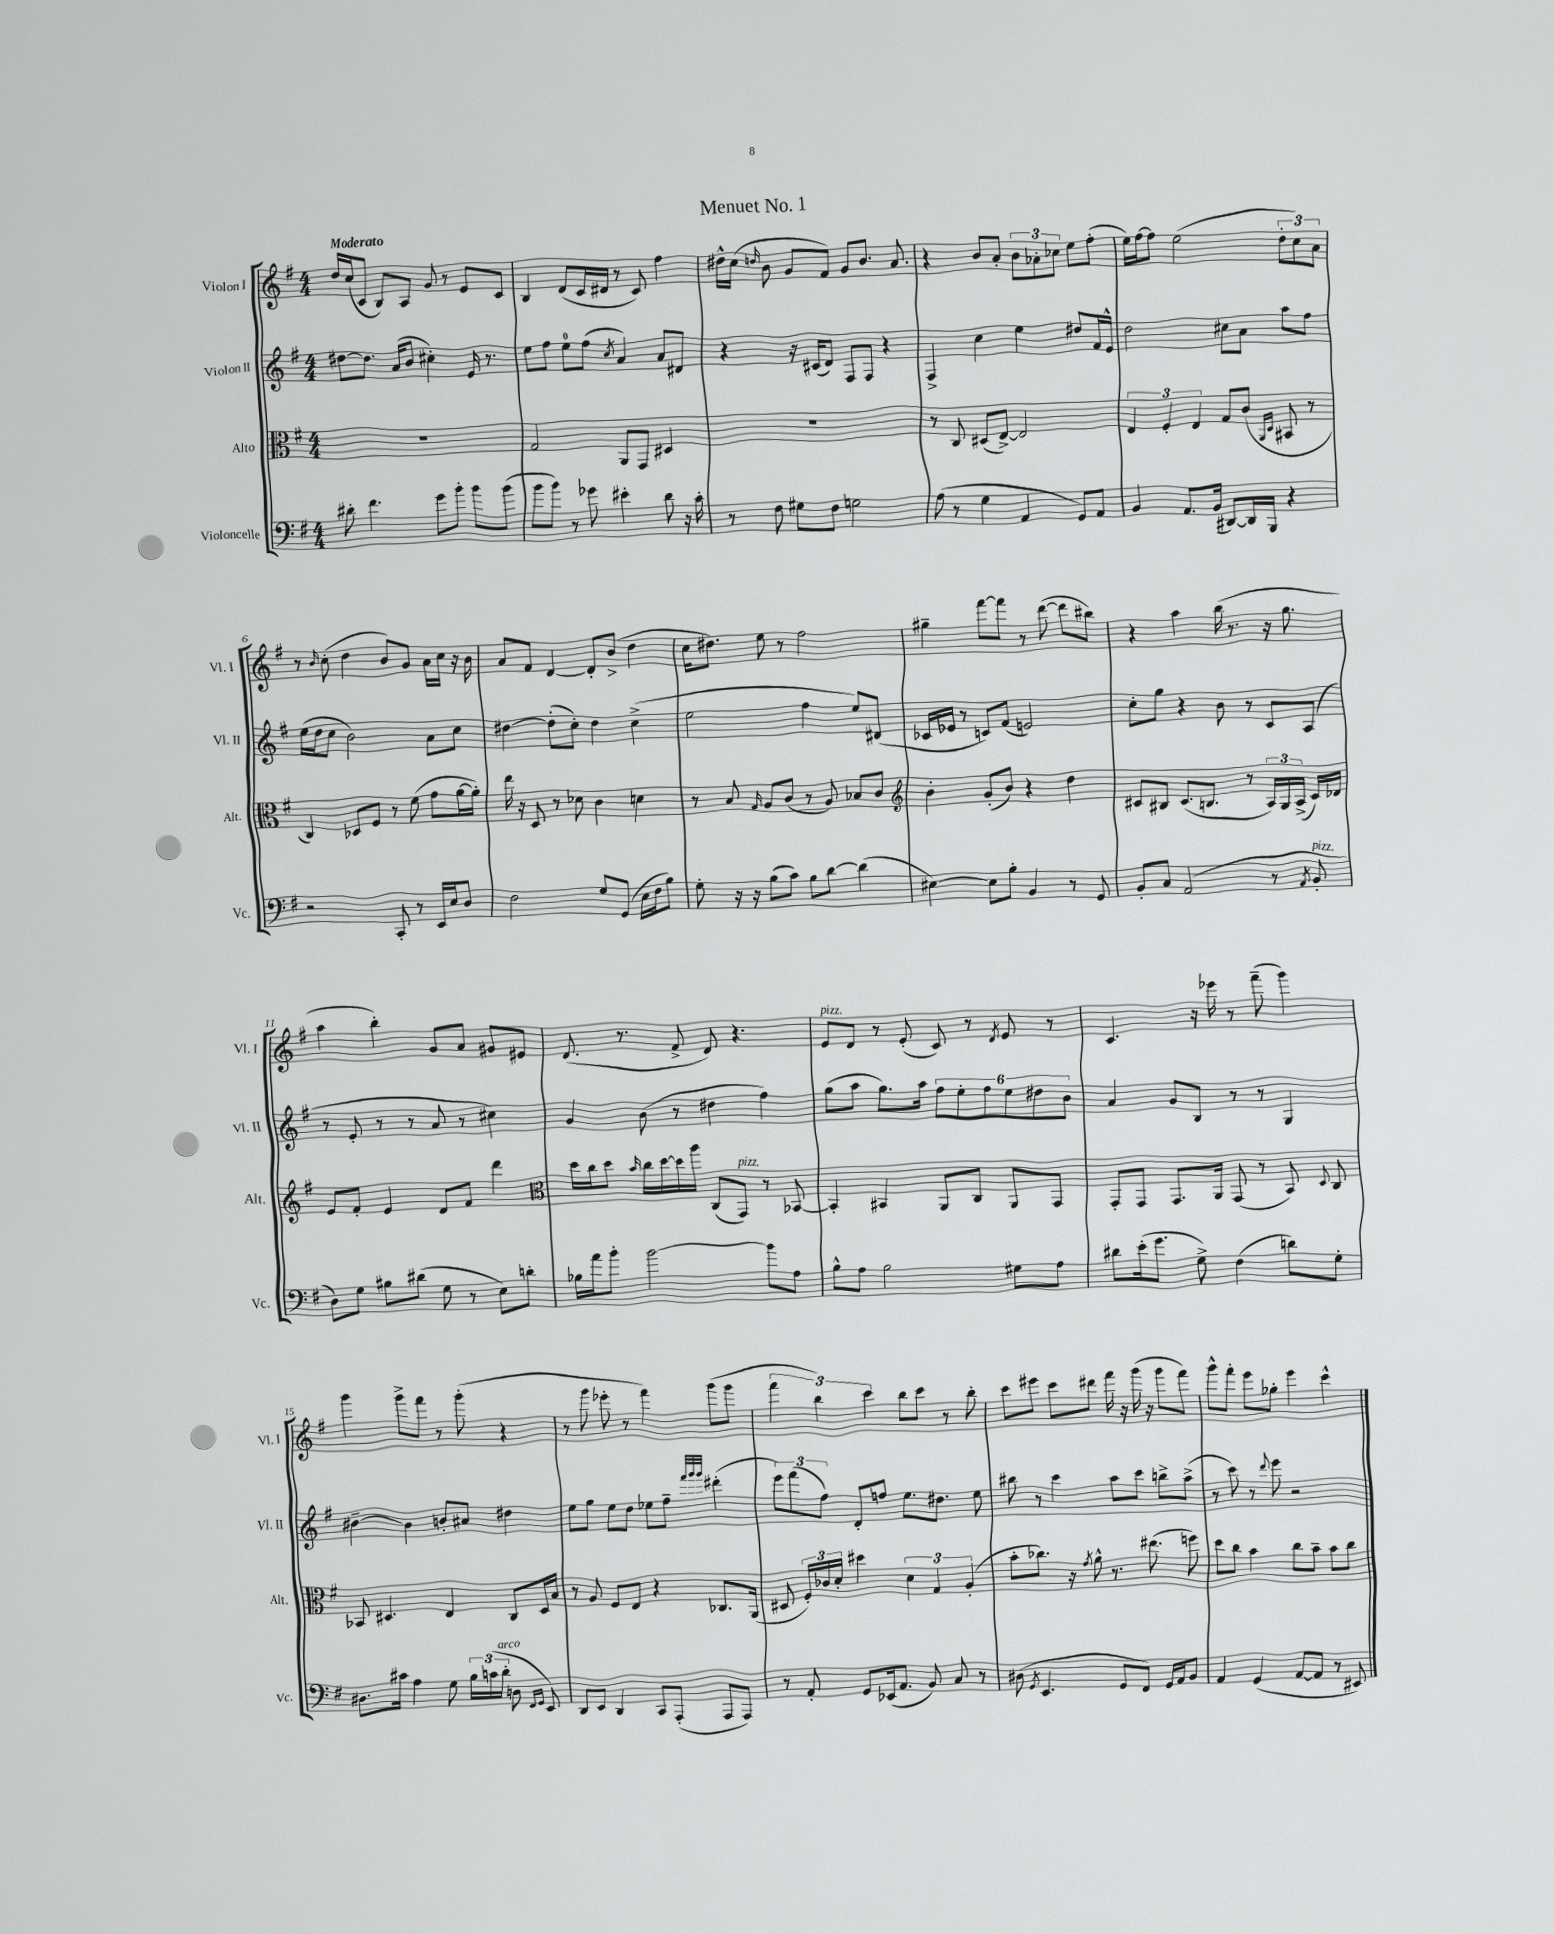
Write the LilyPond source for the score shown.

\header { title = "Menuet No. 1" }
<<
\new StaffGroup <<
\new Staff = "s0" \with { instrumentName = "Violon I" shortInstrumentName = "Vl. I" } {
    \clef treble \key g \major \numericTimeSignature \time 4/4 \tempo "Moderato"
    \autoBeamOff d''16[ c''16( c'8] b8[) a8] g'8 r8 e'8[ c'8] |
    b4 d'8[( c'16 dis'16] r8 c'8) fis''4 |
    dis''16[-^ c''16]( \grace { d''16 } b'8 g'8[ fis'8]) g'8[ b'8.] a'8. |
    r4 b'8[ a'8]-. \tuplet 3/2 { b'8[ aes'8-. ces''8] } e''8[ fis''8]-.( |
    e''16[) fis''16~ fis''8] e''2( \tuplet 3/2 { d''8[-. c''8) a'8] } |
    r8 \grace { b'16 } c''8-.( d''4 b'8[) g'8] a'16[ c''16] r16 b'16 |
    a'8[ fis'8] d'4~ d'8[-. b'8]->( d''4 |
    c''16[ dis''8.]) e''8 r8 fis''2 |
    gis''4-- fis'''8[~ fis'''8] r8 d'''8~( d'''8[ bis''8]) |
    r4 a''4 b''16( r8. r16 g''8. |
    a''4 b''4-.) g'8[ a'8] gis'8[ eis'8] |
    d'8.( r8. fis'8-> d'8) r4. |
    e'8[^\markup { \italic "pizz." } d'8] r8 e'8-.( c'8) r8 \acciaccatura { d'8 } e'8 r8 |
    c'4. r16 ees'''16 r8 fis'''8--( g'''4) |
    g'''4 g'''8[-> fis'''8] r8 g'''8-.( r4 |
    r8 g'''8 ees'''8-. r8 fis'''4) g'''8[( g'''8] |
    \tuplet 3/2 { fis'''4 b''4) c'''4 } b''8[ c'''8] r8 b''8-. |
    c'''8[ eis'''8] c'''8[ dis'''8] fis'''16 r16 g'''16( r16 g'''8[ fis'''8]) |
    g'''8[-^ fis'''8]-. e'''8[ ges''8]-. e'''4 c'''4-^ \bar "|." |
}
\new Staff = "s1" \with { instrumentName = "Violon II" shortInstrumentName = "Vl. II" } {
    \clef treble \key g \major \numericTimeSignature \time 4/4
    \autoBeamOff dis''8[~ dis''8.] a'16[( b'8] cis''4-.) e'16 r8. |
    e''8[ fis''8] e''8[-0 fis''8]( \acciaccatura { c''8 } a'4) a'8[ dis'8] |
    r4 r16 cis'16[( d'8]) fis8[ fis8] r4 |
    fis4-> c''4 e''4 dis''8[ fis'16 e'16]-^ |
    d''2 cis''8[ a'8] a''8[ fis''8] |
    e''16[( d''16 c''8] b'2) a'8[ c''8] |
    dis''4~ dis''8[-.( c''8]-.) dis''4 c''4->( |
    e''2 fis''4 e''8[) dis'8]( |
    ces'16[ ees'16] r8 c'8[) fis'8]( e'2) |
    c''8[-. g''8] r4 b'8 r8 c'8[ a8]( |
    r8 e'8-. r8 r8 a'8 r8 cis''4) |
    g'4 b'8( r8 dis''4 fis''4) |
    g''8[( a''8] g''8.[) a''16] \tuplet 6/4 { fis''8[ e''8-. fis''8 e''8 dis''8 b'8] } |
    a'4 g'8[ b8] r8 r8 g4 |
    bis'4~-- bis'4 b'8[-. ais'8] dis''4 |
    e''8[ g''8] e''8[ d''8] ees''8[ fis''8]-- \grace { fis'''32[ g'''32 g'''32] } dis'''4-.( |
    \tuplet 3/2 { e'''8[) fis'''8( fis''8]) } d'8[-. f''8] e''8.[ dis''8.] e''8 |
    bis''8 r8 c'''4 a''8[ c'''8] b''8[-> a''8]->( |
    r8 c'''8) r8 \appoggiatura { d'''8 } e'''8 r2 \bar "|." |
}
\new Staff = "s2" \with { instrumentName = "Alto" shortInstrumentName = "Alt." } {
    \clef alto \key g \major \numericTimeSignature \time 4/4
    \autoBeamOff R1 |
    g2 a,8[ g,8] dis4 |
    R1 |
    r8 c8 dis8[( e8]~->) e2 |
    \tuplet 3/2 { e4 fis4-. e4 } g8[ c'8]( \grace { a,16[ d16] } bis,8 r8 |
    c4) des8[ fis8] r8 fis'8( g'8[ a'16~ a'16]-.) |
    e''16 r16 d8 r8 des'8 c'4 d'4 |
    r8 b8 \grace { g16 } a8[ c'8]( r8 a8) bes8[ c'8] |
    \clef treble b'4-. g'8[-.( b'8]) r4 d''4 |
    cis'8[ bis8] cis'8.[( b8.] r8 \tuplet 3/2 { a16[) g16 a16]->( } cis'16[) des'16] |
    e'8[ fis'8]-. e'4 d'8[ fis'8] d'''4 |
    \clef alto d''16[ c''16 d''8] \grace { b'16 } c''16[ d''16~ d''16 a''16] c8[( g,8]^\markup { \italic "pizz." }) r8 bes,8~ |
    bes,4-. bis,4 a,8[ c8] a,8[ g,8] |
    g,8[-. g,8] g,8.[ a,16] g,8( r8 b,8) \appoggiatura { d8 } c8 |
    bes,8 dis4. e4 c8[ dis16 b16] |
    r8 a8 fis8[ e8] r4 ces8.[ a,16]( |
    dis8 \tuplet 3/2 { fis16[-.) ces'16 d'16]-. } dis''4 \tuplet 3/2 { d'4 g4 a4-.( } |
    b'8[-. ces''8.]) r16 \acciaccatura { g'8 } a'8-^ r8. eis''8.( f''8) |
    d''8[ c''8] b'4 c''8[ b'8]-- b'8[ c''8] \bar "|." |
}
\new Staff = "s3" \with { instrumentName = "Violoncelle" shortInstrumentName = "Vc." } {
    \clef bass \key g \major \numericTimeSignature \time 4/4
    \autoBeamOff dis'8-. fis'4. g'8[ b'8]-. b'8[ b'8]( |
    b'8[ b'8]) r8 ges'8 eis'4-. d'8 r16 c'16-. |
    r8 fis8 gis8[ fis8] g2 |
    a8( r8 g4 a,4 g,8[) a,8] |
    b,4 a,8.[ b,16]( dis,8[~) dis,16 b,,16] r4 |
    r2 c,8-. r8 e,16[ e16 d8] |
    fis2 g8[ g,8]( e16[ fis16 b8]) |
    g8-. r16 r16 b8[( c'8]) b8[ d'8]~ d'4( |
    eis4~) eis8[ b8]-. b,4 r8 g,8 |
    b,8[-. c8] a,2( r8 \acciaccatura { a,8 } b,8-.^\markup { \italic "pizz." } |
    d8[) g8] bis8[ dis'8]( g8 r8 e8[) d'8]-. |
    bes16[ a'16 b'8]-. b'2~ b'8[ a8] |
    b8[-^ a8] b2 gis8[ a8] |
    dis'8[ e'16-.( g'8.] g8->) fis4( d'8[) g8]-. |
    dis8.[ cis'16] a4 g8 \tuplet 3/2 { b16[ c'16( d'16]-.^\markup { \italic "arco" } } d8 \grace { fis,16[ g,16] } e,8) |
    d,8[ e,8] d,4 c,8[ a,,8]-.( a,,8[ a,,8]) |
    r8 a,8-. g,8[ ees,16( a,8.] b,8) c8 r8 |
    dis8( \acciaccatura { g,8 } e,4. g,8[ fis,8]) g,16[ a,16 b,8] |
    a,4 g,4( a,8[~ a,8] r8 eis,8) \bar "|." |
}
>>
>>
